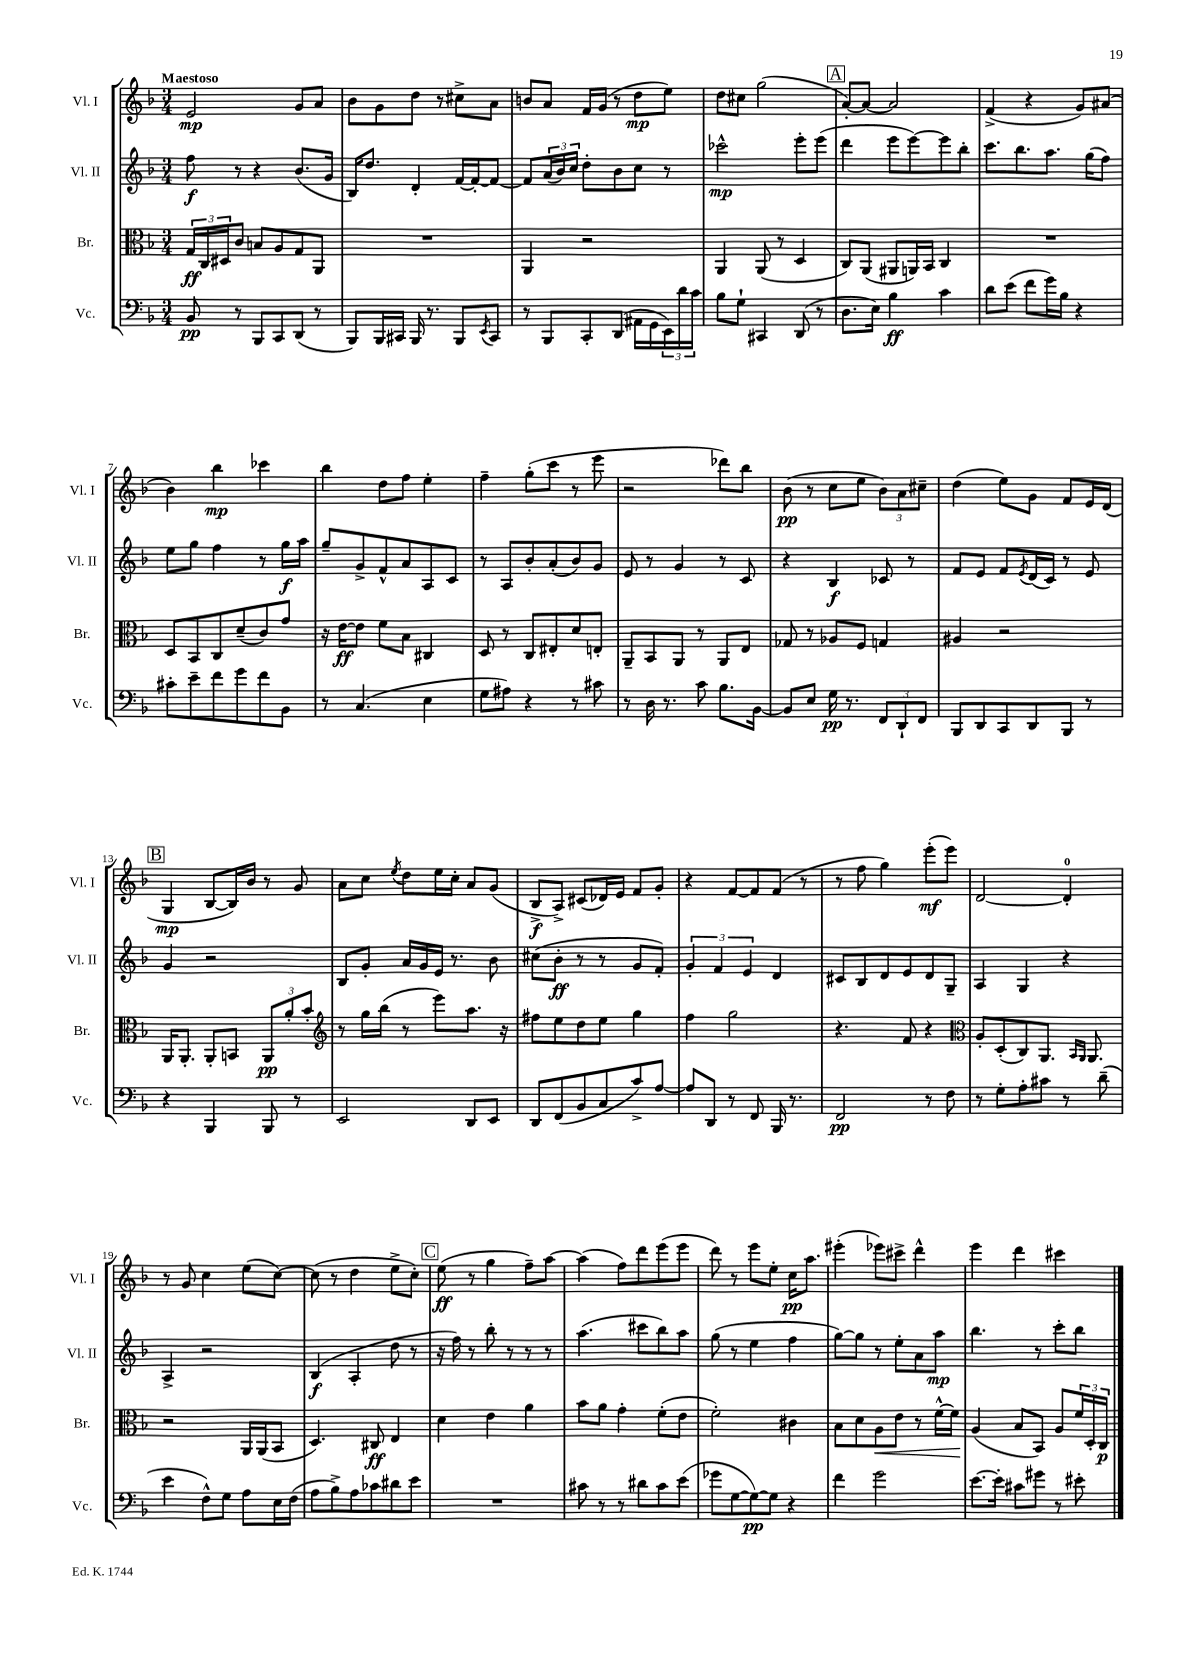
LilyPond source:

<<
\new StaffGroup <<
\new Staff = "s0" \with { instrumentName = "Vl. I" shortInstrumentName = "Vl. I" } {
    \clef treble \key f \major \numericTimeSignature \time 3/4 \tempo "Maestoso"
    e'2\mp g'8 a'8 |
    bes'8 g'8 d''8 r8 cis''8-> a'8 |
    b'8 a'8 f'16 g'16( r8 d''8\mp e''8) |
    d''8 cis''8 g''2( |
    \mark \markup { \box "A" } a'8~-.) a'8~ a'2 |
    f'4->( r4 g'8) ais'8( |
    bes'4) bes''4\mp ces'''4 |
    bes''4 d''8 f''8 e''4-. |
    f''4-- g''8-.( c'''8 r8 e'''8 |
    r2 des'''8) bes''8 |
    bes'8\pp( r8 c''8 e''8 \tuplet 3/2 { bes'8) a'8 cis''8-- } |
    d''4( e''8) g'8 f'8 e'16 d'16( |
    \mark \markup { \box "B" } g4\mp bes8~ bes16) bes'16 r8 g'8 |
    a'8 c''8 \acciaccatura { e''8 } d''8 e''16 c''16-. a'8 g'8( |
    bes8->\f a8->) cis'8( des'16) e'16 f'8 g'8-. |
    r4 f'8~ f'8 f'8( r8 |
    r8 f''8 g''4) e'''8-.\mf( e'''8) |
    d'2~ d'4-0-. |
    r8 g'8 c''4 e''8( c''8~) |
    c''8( r8 d''4 e''8-> c''8-.) |
    \mark \markup { \box "C" } e''8\ff( r8 g''4 f''8--) a''8~ |
    a''4( f''8) d'''8 e'''8( e'''8 |
    d'''8) r8 e'''8 e''8-. c''16\pp a''8. |
    eis'''4-.( ees'''8) cis'''8-> d'''4-^ |
    e'''4 d'''4 cis'''4 \bar "|." |
}
\new Staff = "s1" \with { instrumentName = "Vl. II" shortInstrumentName = "Vl. II" } {
    \clef treble \key f \major \numericTimeSignature \time 3/4
    f''8\f r8 r4 bes'8.( g'16 |
    bes16) d''8. d'4-. f'16~ f'16~-. f'8~ |
    f'8 \tuplet 3/2 { a'16( bes'16) c''16 } d''8-. bes'8 c''8 r8 |
    ces'''2-^\mp e'''8-. e'''8( |
    \mark \markup { \box "A" } d'''4 e'''8 e'''8~) e'''8 bes''8-. |
    c'''8. bes''8. a''8. g''16( f''8) |
    e''8 g''8 f''4 r8 g''16\f a''16 |
    g''8-- g'8-> f'8-^ a'8 a8 c'8 |
    r8 a8 bes'8-. a'8-.( bes'8) g'8 |
    e'8 r8 g'4 r8 c'8 |
    r4 bes4\f ces'8 r8 |
    f'8 e'8 f'8 \acciaccatura { e'8 } d'16( c'16) r8 e'8 |
    \mark \markup { \box "B" } g'4 r2 |
    bes8 g'8-. a'16 g'16 e'16 r8. bes'8 |
    cis''8( bes'8-.\ff r8 r8 g'8 f'8-.) |
    \tuplet 3/2 { g'4-. f'4 e'4 } d'4 |
    cis'8 bes8 d'8 e'8 d'8 g8-- |
    a4 g4 r4 |
    a4-> r2 |
    bes4\f( a4-. d''8 r8 |
    \mark \markup { \box "C" } r16 f''16) r8 bes''8-. r8 r8 r8 |
    a''4.( cis'''8 bes''8) a''8 |
    g''8( r8 e''4 f''4 |
    g''8~) g''8 r8 e''8-. a'8 a''8\mp |
    bes''4. r8 c'''8-. bes''8 \bar "|." |
}
\new Staff = "s2" \with { instrumentName = "Br." shortInstrumentName = "Br." } {
    \clef alto \key f \major \numericTimeSignature \time 3/4
    \tuplet 3/2 { g16\ff c16 dis16 } c'8 b8 a8 g8 a,8 |
    R2. |
    a,4 r2 |
    a,4 a,8( r8 d4 |
    \mark \markup { \box "A" } c8) a,8( ais,8 a,16) bes,16 c4 |
    R2. |
    d8 bes,8 c8 d'8--( c'8) g'8 |
    r16 e'16~\ff e'8 f'8 bes8 cis4 |
    d8 r8 c8 eis8-. d'8 e8-. |
    a,8-- bes,8 a,8 r8 a,8 e8 |
    ges8 r8 aes8 f8 g4 |
    ais4 r2 |
    \mark \markup { \box "B" } a,16 a,8.-. a,8-. b,8 \tuplet 3/2 { a,8\pp a'8-. bes'8-. } |
    \clef treble r8 g''16 bes''16( r8 e'''8) a''8. r16 |
    fis''8 e''8 d''8 e''8 g''4 |
    f''4 g''2 |
    r4. f'8 r4 |
    \clef alto a8-. d8-.( c8) a,8. \grace { bes,16 a,16 } a,8. |
    r2 a,16 a,16( bes,8 |
    d4.) cis8\ff e4 |
    \mark \markup { \box "C" } d'4 e'4 a'4 |
    bes'8 a'8 g'4-. f'8-.( e'8 |
    f'2-.) cis'4 |
    bes8 d'8 a8\< e'8 r8 f'16~-^ f'16 |
    a4\!( bes8 bes,8) a8 \tuplet 3/2 { f'16 d16-. c16\p } \bar "|." |
}
\new Staff = "s3" \with { instrumentName = "Vc." shortInstrumentName = "Vc." } {
    \clef bass \key f \major \numericTimeSignature \time 3/4
    bes,8\pp r8 bes,,8 c,8 d,8( r8 |
    bes,,8) bes,,16 cis,16 bes,,16 r8. bes,,8 \acciaccatura { e,8 } cis,8 |
    r8 bes,,8 c,8-. d,8( ais,16 g,16 \tuplet 3/2 { e,16) d'16 c'16 } |
    bes8 g8-! cis,4 d,8( r8 |
    \mark \markup { \box "A" } d8. e16) bes4\ff c'4 |
    d'8 e'8( f'8 g'16) bes16 r4 |
    cis'8-. e'8-- f'8 g'8 f'8 bes,8 |
    r8 c4.( e4 |
    g8 ais8) r4 r8 cis'8 |
    r8 d16 r8. c'8 bes8. bes,16~ |
    bes,8 e8 g16\pp r8. \tuplet 3/2 { f,8 d,8-! f,8 } |
    bes,,8 d,8 c,8 d,8 bes,,8 r8 |
    \mark \markup { \box "B" } r4 bes,,4 bes,,8 r8 |
    e,2 d,8 e,8 |
    d,8 f,8( bes,8 c8 c'8->) a8~ |
    a8 d,8 r8 f,8 bes,,16 r8. |
    f,2\pp r8 f8 |
    r8 g8-. a8-. cis'8 r8 d'8--( |
    e'4 f8-^) g8 a8 e16 f16( |
    a8 bes8->) a8 ces'8 dis'8 e'8 |
    \mark \markup { \box "C" } R2. |
    cis'8 r8 r8 dis'8 cis'8 e'8( |
    ges'8 g8~ g8~\pp) g8 r4 |
    f'4 g'2 |
    e'8.~ e'16-. cis'8 gis'8 r8 eis'8-. \bar "|." |
}
>>
>>
